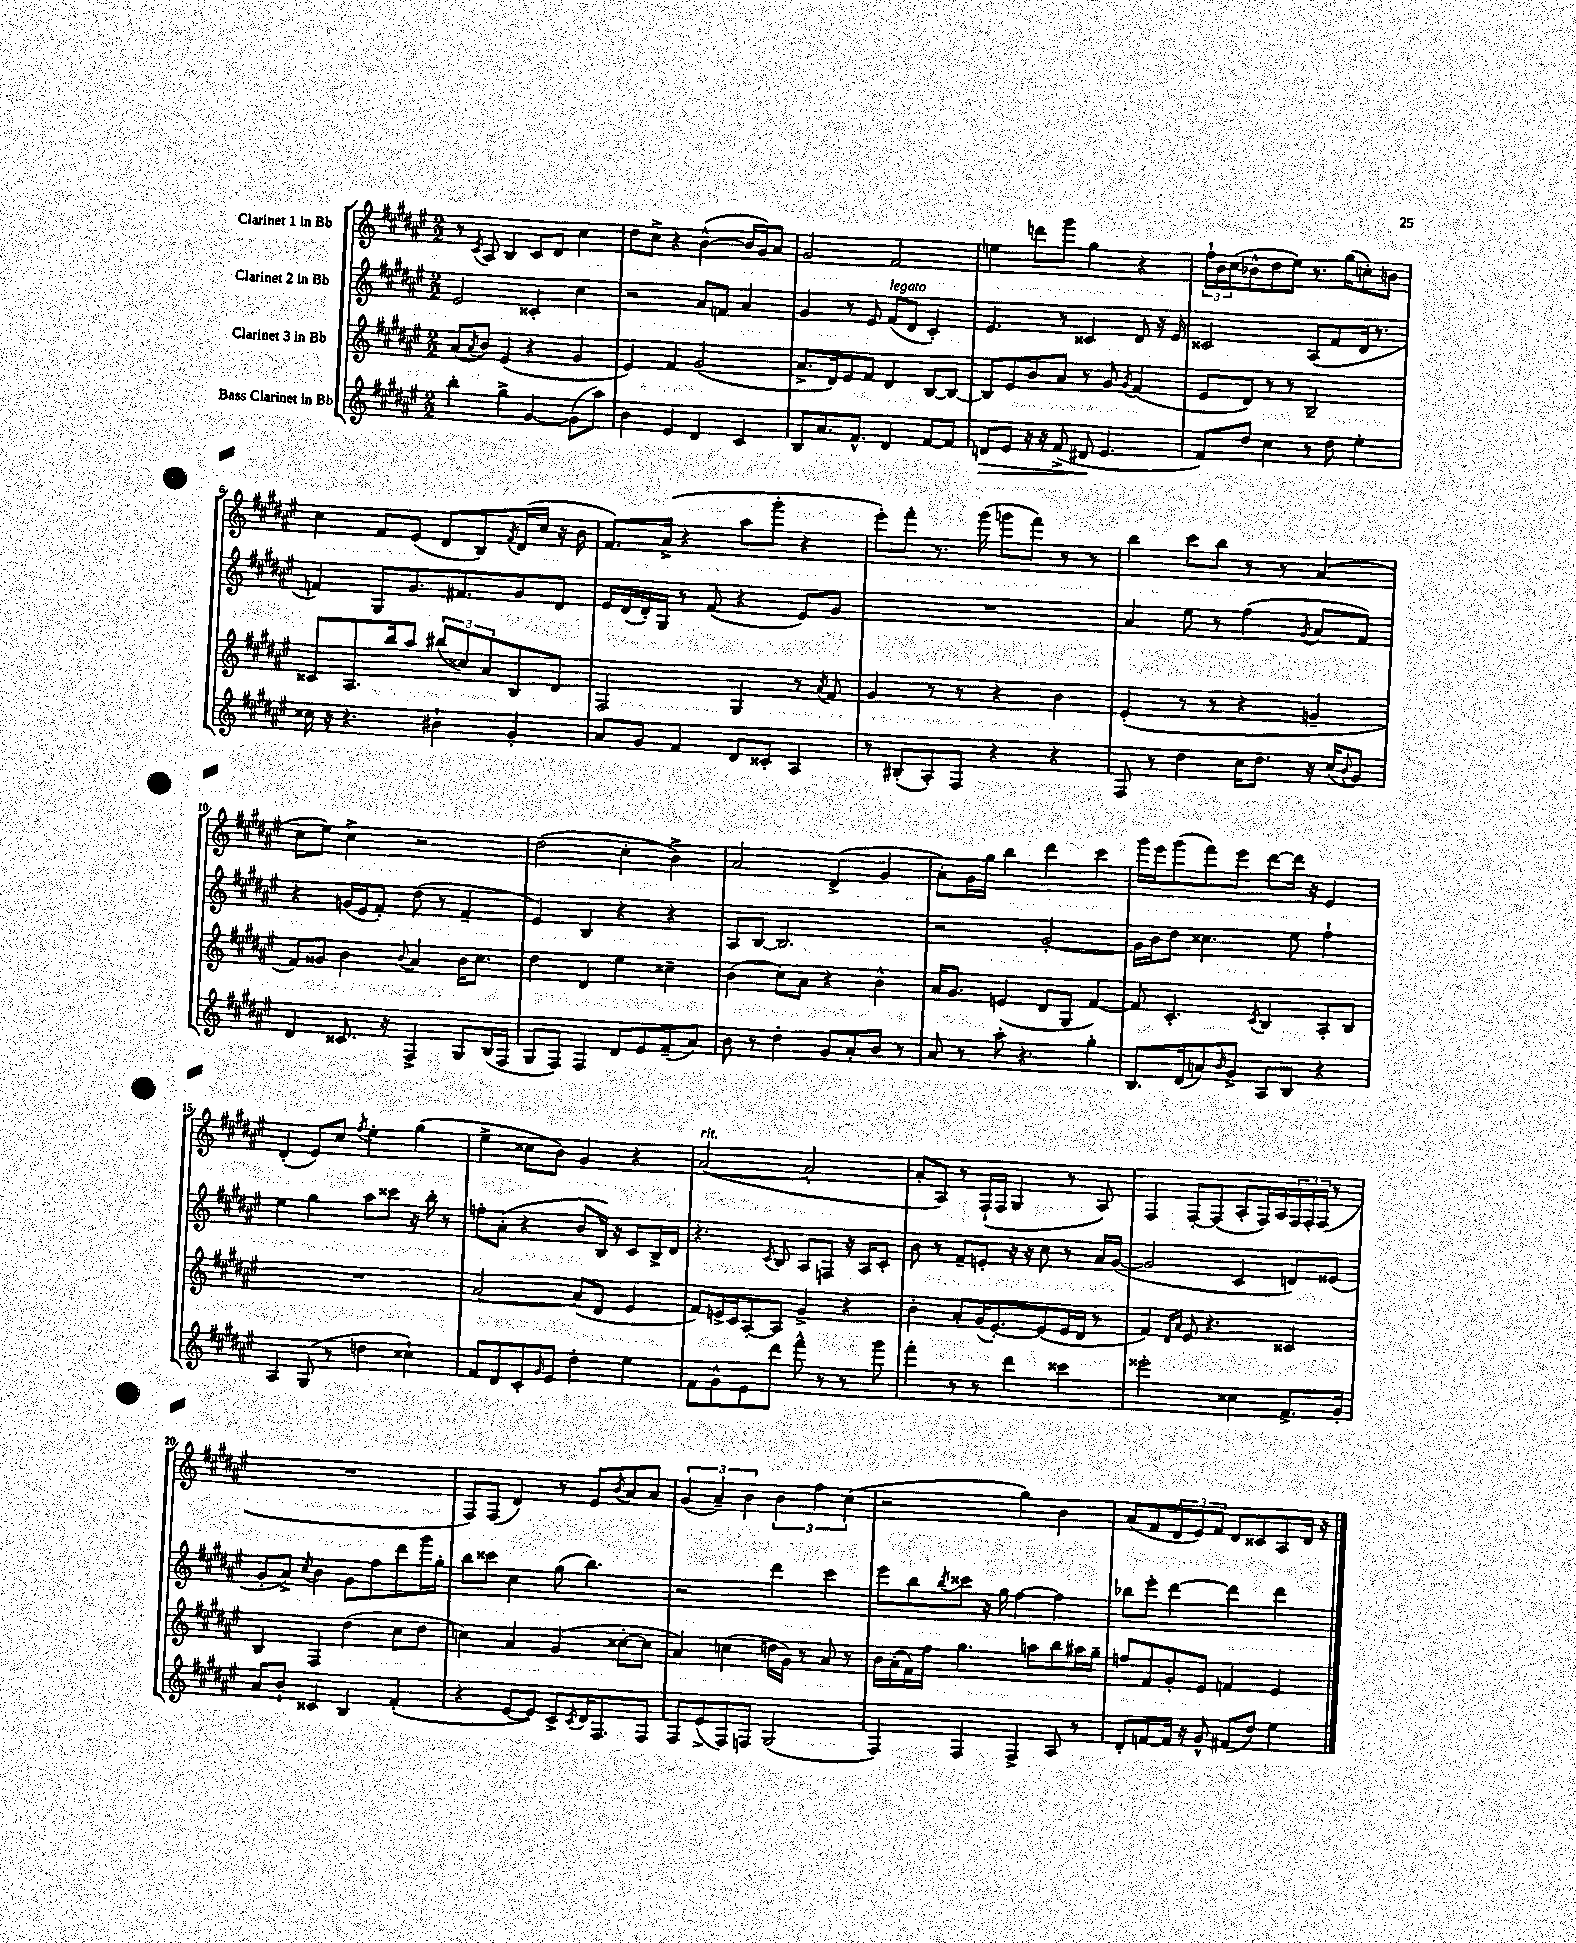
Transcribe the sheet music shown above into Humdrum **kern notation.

**kern	**dynam	**kern	**kern	**kern
*part4	*part4	*part3	*part2	*part1
*staff4	*staff4	*staff3	*staff2	*staff1
*I"Bass Clarinet in Bb	*	*I"Clarinet 3 in Bb	*I"Clarinet 2 in Bb	*I"Clarinet 1 in Bb
*clefG2	*	*clefG2	*clefG2	*clefG2
*k[f#c#g#d#a#e#]	*	*k[f#c#g#d#a#e#]	*k[f#c#g#d#a#e#]	*k[f#c#g#d#a#e#]
*M2/2	*	*M2/2	*M2/2	*M2/2
=1	=1	=1	=1	=1
4bb'\	.	(8a#/L	2e#/	8r
.	.	8qa#/	.	8qc#/
.	.	8b/J)	.	8A#/
4gg#^\	.	(4e#/	.	4B/
[4g#/	.	4r	4c##X'/	8c#/L
.	.	.	.	8d#/J
(8g#\L]	.	4g#/	4cc#\	4cc#\
8aa#\J)	.	.	.	.
=2	=2	=2	=2	=2
4b\	.	4e#/)	2r	8dd#\L
.	.	.	.	8cc#^\J
4e#/	.	4f#/	.	4r
4d#/	.	(2g#/	8a#/L	([4b^^\
.	.	.	8fn/J	.
4c#/	.	.	4a#/	16b/LL]
.	.	.	.	16g#/J)
.	.	.	.	8a#/J
=3	=3	=3	=3	=3
8B/L	.	8.a#^/L	4g#/	2g#/
8.a#/	.	.	.	.
.	.	16d#/k)	.	.
.	.	8e#/	8r	.
8.f#^^/J	.	.	.	.
.	.	8f#/J	8e#/	.
!	!	!	!LO:TX:a:i:t=legato	!
4d#/	.	4d#/	(8f#/L	2f#/
.	.	.	8d#/J	.
[8f#/L	.	[8B/L	4c#'/)	.
8f#/J]	.	8B/J_	.	.
=4	=4	=4	=4	=4
!	!LO:HP:b	!	!	!
8dn/L	>	8B/L]	4.e#/	4een\
8e#/J	.	8e#/	.	.
16r	.	8b/	.	8dddn\L
16r	.	.	.	.
(8f#^/	.	8a#/J	8r	8ggg#\J
8d#X/	.	8r	4c##X/	4gg#\
4.e#/	]	8g#/	.	.
.	.	8qg#/	.	.
.	.	(4f#/	8d#/	4r
.	.	.	16r	.
.	.	.	16e#/	.
=5	=5	=5	=5	=5
8f#/L)	.	8e#/L	2c##X/	24ff#`\LL
.	.	.	.	24b\
.	.	.	.	(24cc#\J
8dd#/J	.	8d#/J)	.	8b-X^^\
4cc#\	.	8r	.	8dd#\
.	.	8r	.	8ee#\J)
8r	.	2B~/	(8A#/L	8.r
8dd#\	.	.	8f#/	.
.	.	.	.	(16gg#\KL
4ee#'\	.	.	16d#/Jk	8ccn'\)
.	.	.	8.r	.
.	.	.	.	8bn\J
!!LO:LB:g=z
=6	=6	=6	=6	=6
16cc##X\	.	8c##X/L	4fn/)	4cc#\
16r	.	.	.	.
4.r	.	8.A#/	.	.
.	.	.	8G#/L	8f#/L
.	.	16bb/k	.	.
.	.	8aa#/J	8.g#/	(8e#/J
4b#X`\	.	(12bb#X/L	.	8d#/L
.	.	.	8.f#X/	.
.	.	12cc##X/)	.	.
.	.	.	.	8B/)
.	.	12a#/	.	.
.	.	.	.	8qf#/
4g#'/	.	8B/	8g#/	(16d#/L
.	.	.	.	16cc#/JJ
.	.	8d#/J	8d#/J	16r
.	.	.	.	16b\
=7	=7	=7	=7	=7
8a#/L	.	2F#/	16e#/LL	8.f#/L)
.	.	.	(16d#/	.
8g#/J	.	.	16d#'/)	.
.	.	.	16G#/JJ	(16a#^/Jk
4f#/	.	.	8r	4r
.	.	.	(8f#/	.
8d#/L	.	4G#/	4r	8aa#\L
8c##X'/J	.	.	.	8ggg#'\J
4A#/	.	8r	8e#/L)	4r
.	.	8qa#/	.	.
.	.	8f#/	8g#/J	.
=8	=8	=8	=8	=8
8r	.	4g#/	1r	8eee#'\L)
(8B#X'/L	.	.	.	8fff#'\J
8A#'/)	.	8r	.	8.r
8F#/J	.	8r	.	.
.	.	.	.	(16ggg#\
4r	.	4r	.	8gggn\L
.	.	.	.	8fff#\J)
4r	.	4b\	.	8r
.	.	.	.	8r
=9	=9	=9	=9	=9
8F#/	.	(4e#'/	4a#/	4bb\
8r	.	.	.	.
4dd#\	.	8r	8ee#\	8ccc#\L
.	.	8r	8r	8bb\J
16cc#\KL	.	4r	(4ff#\	8r
8.dd#\J	.	.	.	.
.	.	.	.	8r
.	.	.	8qg#/	.
16r	.	4gn~/	8a#/L	(4a#/
(16cc#/KL	.	.	.	.
8qqb/	.	.	.	.
8g#/J)	.	.	8f#/J)	.
!!LO:LB:g=z
=10	=10	=10	=10	=10
4d#/	.	8f#/L)	4r	8cc#\L
.	.	8g##X/J	.	8ee#\J)
8.c##X/	.	4b\	(16gn/LL	4cc#^\
.	.	.	16e#/J	.
.	.	.	8f#'/J)	.
16r	.	.	.	.
.	.	8qqb/	.	.
4F#^/	.	4a#/	(8dd#\	2r
.	.	.	8r	.
8G#/L	.	16b\KL	4f#~/	.
.	.	8.cc#\J	.	.
(16B/L	.	.	.	.
16F#/JJ	.	.	.	.
=11	=11	=11	=11	=11
8G#/L	.	4dd#\	4e#/)	(2dd#\
8F#/J)	.	.	.	.
4F#/	.	4d#/	4B/	.
8d#/L	.	4ee#\	4r	4cc#'\
8e#/	.	.	.	.
(8f#~/	.	4cc##X~\	4r	4b^\)
8a#/J)	.	.	.	.
=12	=12	=12	=12	=12
8b\	.	(4b\	8A#/L	2a#/
8r	.	.	[8B/J	.
4dd#'\	.	8cc#\L)	2.B/]	.
.	.	8a#\J	.	.
8g#/L	.	4r	.	(4d#^/
8a#'/	.	.	.	.
8b/J	.	4b^^\	.	4g#/
8r	.	.	.	.
=13	=13	=13	=13	=13
8a#/	.	16a#/KL	2r	8a#'\L)
.	.	8.g#/J	.	.
8r	.	.	.	16g#\L
.	.	.	.	16gg#\JJ
8aa#'\	.	(4en/	.	4bb\
4.r	.	.	.	.
.	.	8d#/L	[2g#'/	4ddd#\
.	.	8G#/J	.	.
4gg#'\	.	[4f#/)	.	4ccc#\
=14	=14	=14	=14	=14
8.B/L	.	8f#/]	16g#\LL]	16ggg#\LL
.	.	.	16b\J	16eee#\J
.	.	4.c#'/	8dd#\J	(8ggg#\
(16d#/k	.	.	.	.
8an/)	.	.	4.cc##X\	8fff#\)
16qqb/	.	.	.	.
8g#^/J	.	.	.	8eee#\J
.	.	8qc#/	.	.
8A#/L	.	4B/	.	[8ddd#\L
8B/J	.	.	8ee#\	16ddd#\Jk]
.	.	.	.	16r
4r	.	8A#'/L	4ff#`\	4e#/
.	.	8B/J	.	.
!!LO:LB:g=z
=15	=15	=15	=15	=15
4A#/	.	1r	4ee#\	(4d#'/
(8G#/	.	.	4gg#\	8e#/L)
8r	.	.	.	8cc#/J
.	.	.	.	8qff#/
4ddn\	.	.	8aa#\L	4ee#'\
.	.	.	8ccc##X\J	.
4cc##X`\)	.	.	16r	(4gg#\
.	.	.	16bb'\	.
.	.	.	8r	.
=16	=16	=16	=16	=16
8f#/L	.	[2a#/	8ffn'\L	4ee#^\
8d#/	.	.	(8a#'\J	.
8c#'/	.	.	4r	8cc##X\L
16qqg#/	.	.	.	.
8e#/J	.	.	.	8b\J)
4dd#'\	.	(8a#/L]	8b/L	4g#/
.	.	8d#/J	16B/Jk)	.
.	.	.	16r	.
4ee#\	.	4e#/	8c#/L	4r
.	.	.	16B^/L	.
.	.	.	16d#/JJ	.
=17	=17	=17	=17	=17
!	!	!	!	!LO:TX:a:i:t=rit.
8f#\L	.	8f#/L)	4.r	([2a#/
8g#^^\	.	16en^/L	.	.
.	.	16c#/J	.	.
8e#\	.	[8A#'/	.	.
.	.	.	8qc#/	.
8ddd#\J	.	8A#/J]	8B/	.
8fff#^^\	.	4g#^/	8A#/L	2a#'/]
8r	.	.	8Fn/J	.
8r	.	4r	16r	.
.	.	.	16A#/KL	.
8ggg#\	.	.	8c#'/J	.
=18	=18	=18	=18	=18
4fff#'\	.	4b'\	8b\	8a#'/L
.	.	.	8r	8A#/J)
8r	.	8a#'/L	8f#~/L	8r
8r	.	(16g#/K	8en'/J	(16F#`/LL
.	.	[8.e#'/)	.	16F#/JJ
4ddd#\	.	.	16r	4G#/
.	.	.	16r	.
.	.	(8e#/]	8cc#\	.
4ccc##X\	.	16e#/L	8r	8r
.	.	16d#/JJ	.	.
.	.	8r	16a#/LL	8A#/)
.	.	.	([16g#/JJ	.
=19	=19	=19	=19	=19
2eee##X'\	.	4f#/)	2g#/]	4F#/
.	.	16qqd#/LL	.	.
.	.	16qqa#/JJ	.	.
.	.	8e#/	.	[8F#'/L
.	.	4.r	.	(8F#/J]
4cc##X\	.	.	4c#/	8A#'/L
.	.	.	.	16F#/L)
.	.	.	.	16A#/
8.f#^/L	.	4c##X/	8dn/L)	24F#/
.	.	.	.	24F#'/
.	.	.	.	(24F#/JJ
.	.	.	(8e##X/J	8r
16g#'/Jk	.	.	.	.
!!LO:LB:g=z
=20	=20	=20	=20	=20
8a#/L	.	4B/	8g#'/L	1r
8b`/J	.	.	8a#^/J)	.
.	.	.	8qcc#/	.
4c##X/	.	4F#/	4b\	.
4B/	.	(4dd#\	8g#\L	.
.	.	.	8ff#\	.
(4f#'/	.	8cc#\L	8ddd#\	.
.	.	8dd#\J	16ggg#\L	.
.	.	.	16gg#'\JJ	.
=21	=21	=21	=21	=21
4r	.	4ccn\)	8bb\L	8F#/L)
.	.	.	8ccc##X\J	(8F#/J
[8e#/L	.	4a#/	4cc#\	4d#/)
8e#/J])	.	.	.	.
8c#^/L	.	(4g#/	(8gg#\	8r
8qc#/	.	.	.	.
16d#/K	.	.	4.bb\)	8e#/L
8.F#/	.	.	.	.
.	.	.	.	8qb/
.	.	[8cc##X'\L	.	8a#/
8F#/J	.	8cc##\J]	.	8a#/J
=22	=22	=22	=22	=22
8F#/L	.	4a#/)	2r	(6g#/
(8e#^/	.	.	.	.
.	.	.	.	6a#~/)
8F#/)	.	(4ccn\	.	.
.	.	.	.	6b\
8Fn/J	.	.	.	.
(2G#/	.	16ddn\LL	4ddd#\	6b\
.	.	16g#\JJ)	.	.
.	.	8r	.	.
.	.	.	.	6ff#\
.	.	8a#/	4ccc#\	.
.	.	.	.	(6cc#\
.	.	8r	.	.
=23	=23	=23	=23	=23
4F#/)	.	16b\LL	8eee#\L	2r
.	.	(16a#'\	.	.
.	.	16f#\)	8bb\	.
.	.	16ff#\JJ	.	.
.	.	.	8qbb/	.
4F#/	.	4.gg#\	8ccc##X\J	.
.	.	.	16r	.
.	.	.	16gg#\	.
4F#^/	.	.	[4ff#\	4gg#\)
.	.	8aan\L	.	.
8A#/	.	8bb\	4ff#\]	4b\
8r	.	16aa#X\L	.	.
.	.	16gg#~\JJ	.	.
=24	=24	=24	=24	=24
8d#'/L	.	8ffn/L	8bb-X\L	(8a#/L
[8fn/	.	8f#/	8eee#'\J	8f#/
16f/Jk]	.	8g#'/	[4ddd#\	12d#/
16r	.	.	.	.
.	.	.	.	12e#/)
8g#^^/	.	8e#/J	.	.
.	.	.	.	12f#/J
(8f#X/L	.	4fn/	4ddd#\]	8d#/L
8dd#/J)	.	.	.	8c##X/
4ee#\	.	4e#/	4ddd#\	8A#/
.	.	.	.	16d#/Jk
.	.	.	.	16r
==	==	==	==	==
*-	*-	*-	*-	*-
